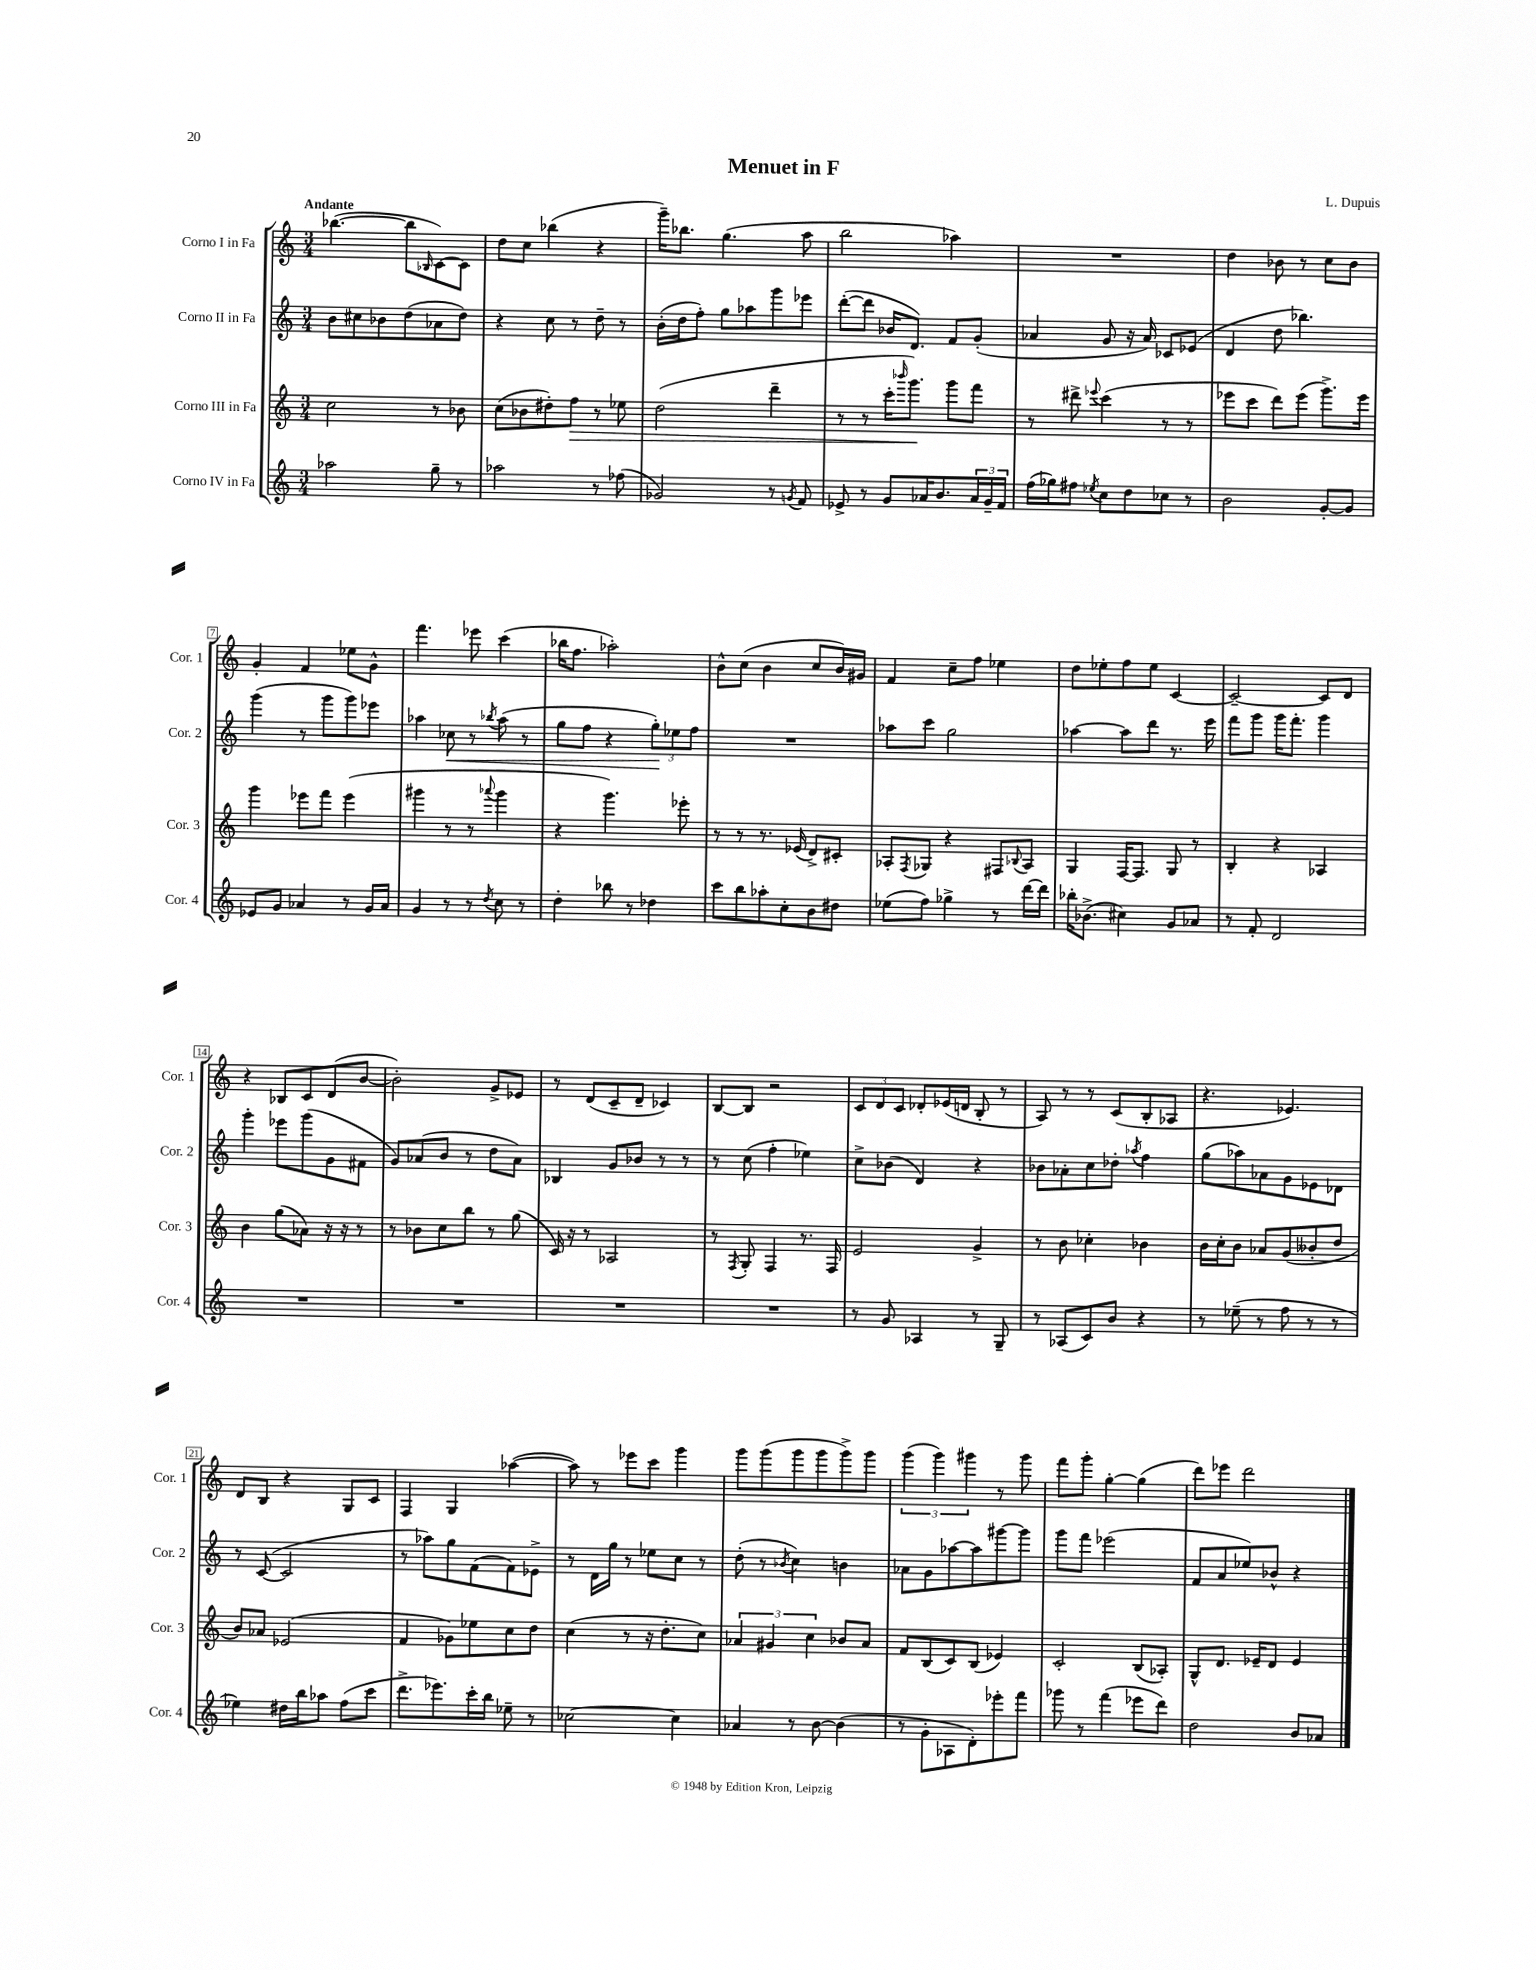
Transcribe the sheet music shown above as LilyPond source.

\header { title = "Menuet in F" composer = "L. Dupuis" }
<<
\new StaffGroup <<
\new Staff = "s0" \with { instrumentName = "Corno I in Fa" shortInstrumentName = "Cor. 1" } {
    \clef treble \key c \major \numericTimeSignature \time 3/4 \tempo "Andante"
    bes''4.~( bes''8 \grace { bes16 } c'8~) c'8 |
    d''8 c''8 bes''4( r4 |
    g'''16--) bes''8. g''4.( a''8 |
    b''2 aes''4) |
    R2. |
    d''4 bes'8 r8 c''8 bes'8 |
    g'4-. f'4 ees''8 g'8-^ |
    f'''4. ees'''8 c'''4( |
    bes''16 f''8. aes''2-.) |
    b'8-^ c''8( b'4 c''8 b'16) gis'16 |
    f'4 c''8-- f''8 ees''4 |
    d''8 ees''8-. f''8 ees''8 c'4~ |
    c'2~-- c'8 d'8 |
    r4 bes8 c'8 d'8( b'8~ |
    b'2-.) g'8-> ees'8 |
    r8 d'8( c'8-- d'8-- ces'4) |
    b8~ b8 r2 |
    \tuplet 3/2 { c'8 d'8 c'8 } des'8-. ees'16( d'16 b8-. r8 |
    a8) r8 r8 c'8( b8-. aes8 |
    r4. ees'4.) |
    d'8 b8 r4 g8 c'8 |
    f4 g4 aes''4~( |
    aes''8) r8 ees'''8 c'''8 g'''4 |
    g'''8 g'''8( g'''8 g'''8 g'''8->) g'''8 |
    \tuplet 3/2 { g'''4( g'''4) gis'''4 } r8 gis'''8 |
    f'''8 g'''8-. g''4~-. g''4( |
    d'''8) ees'''8 d'''2 \bar "|." |
}
\new Staff = "s1" \with { instrumentName = "Corno II in Fa" shortInstrumentName = "Cor. 2" } {
    \clef treble \key c \major \numericTimeSignature \time 3/4
    b'8 cis''8 bes'8 d''8( aes'8 d''8) |
    r4 c''8 r8 d''8-- r8 |
    b'16-.( d''16 f''8-.) g''8 aes''8 g'''8 ees'''8 |
    d'''8~-.( d'''8 bes'16 d'8.) f'8 g'8-.( |
    aes'4 g'8 r16 aes'16) ces'8 ees'8( |
    d'4 d''8 bes''4.) |
    g'''4( r8 g'''8 g'''8) ees'''8 |
    aes''4 ces''8\< r8 \acciaccatura { bes''8 } aes''8( r8 |
    g''8 f''8 r4 \tuplet 3/2 { g''8-.\!) ees''8 f''8 } |
    R2. |
    aes''8 c'''8 g''2 |
    aes''4~ aes''8 d'''8 r8. e'''16 |
    f'''8 g'''8 g'''16 f'''8.-. g'''4 |
    g'''4-. ees'''8 g'''8( g'8 fis'8 |
    g'8) aes'8( b'8 r8 d''8 aes'8) |
    bes4 g'8 bes'8 r8 r8 |
    r8 c''8( f''4-. ees''4) |
    c''8-> bes'8( d'4) r4 |
    bes'8 aes'8-. c''8 des''8-. \acciaccatura { aes''8 } f''4 |
    g''8( aes''8) aes'8 g'8 ees'8 des'8 |
    r8 c'8~( c'2 |
    r8 aes''8) g''8 f'8( f'8) ees'8-> |
    r8 d'16 g''16 r8 ees''8 c''8 r8 |
    d''8-.( r8 \acciaccatura { bes'8 } c''4) b'4 |
    aes'8 g'8 aes''8~ aes''8 gis'''8~ gis'''8 |
    g'''8 f'''8 ees'''2( |
    f'8 a'8 ees''8) bes'8-^ r4 \bar "|." |
}
\new Staff = "s2" \with { instrumentName = "Corno III in Fa" shortInstrumentName = "Cor. 3" } {
    \clef treble \key c \major \numericTimeSignature \time 3/4
    c''2 r8 bes'8 |
    c''8( bes'8 dis''8-.) f''8\> r8 ees''8 |
    d''2( d'''4-- |
    r8 r8 c'''16-. \grace { bes'''16 } g'''8.\!) g'''8 f'''8 |
    r8 dis'''8-> \appoggiatura { ees'''8 } c'''4( r8 r8 |
    ees'''8 c'''8 d'''8) ees'''8( g'''8.->) ees'''16 |
    g'''4 ees'''8 f'''8 ees'''4( |
    gis'''4 r8 r8 \appoggiatura { aes'''8 } gis'''4 |
    r4 g'''4.) ees'''8-. |
    r8 r8 r8. ees'16( d'8->) cis'8-. |
    aes8-. \acciaccatura { f8 } ges8 r4 fis8 \appoggiatura { bes8 } aes8 |
    g4 f16~ f8. g8 r8 |
    b4-. r4 aes4 |
    b'4 g''8( aes'8) r16 r16 r8 |
    r8 bes'8 c''8 b''8 r8 g''8( |
    c'16) r16 r8 aes2 |
    r8 \acciaccatura { f8 } g8-. f4 r8. f16 |
    e'2 g'4-> |
    r8 b'8 ces''4-. bes'4 |
    b'16 c''16-. b'8 aes'8 g'8( beses'8-. d''8 |
    b'8) aes'8 ees'2( |
    f'4 ges'8) ees''8 c''8 d''8 |
    c''4( r8 r16 d''8.-. c''8) |
    \tuplet 3/2 { aes'4 gis'4 c''4 } bes'8 aes'8 |
    f'8 b8( c'8) b8( ees'4) |
    c'2-. b8( aes8-.) |
    g8-^ d'8. ees'16-- d'8 ees'4 \bar "|." |
}
\new Staff = "s3" \with { instrumentName = "Corno IV in Fa" shortInstrumentName = "Cor. 4" } {
    \clef treble \key c \major \numericTimeSignature \time 3/4
    aes''2 g''8-- r8 |
    aes''2 r8 fes''8( |
    ges'2) r8 \acciaccatura { g'8 } f'8 |
    ees'8-> r8 g'8 aes'16 b'8. \tuplet 3/2 { aes'16 g'16-- f'16 } |
    f''16( ges''16) fis''8 \acciaccatura { ees''8 } c''8 d''8 ces''8 r8 |
    b'2 g'8~-. g'8 |
    ees'8 g'8 aes'4 r8 g'16 aes'16 |
    g'4 r8 r8 \acciaccatura { d''8 } c''8 r8 |
    d''4-. bes''8 r8 des''4 |
    c'''8 b''8 aes''8-. c''8-. b'8 dis''8 |
    ees''8( f''8) ges''4-> r8 d'''16~ d'''16 |
    bes''16-. bes'8.->( cis''4) g'8 aes'8 |
    r8 f'8-. d'2 |
    R2. |
    R2. |
    R2. |
    R2. |
    r8 g'8 aes4 r8 g8-- |
    r8 aes8( c'8) b'8 r4 |
    r8 ees''8--( r8 f''8 r8 r8 |
    ees''4) dis''16 b''16 aes''8 f''8( c'''8 |
    d'''8.-> ees'''8.) c'''16-. b''16 ees''8-- r8 |
    ces''2~ ces''4 |
    aes'4 r8 b'8~ b'4( |
    r8 g'8-. aes8 d'8-.) ees'''8-. f'''8 |
    ges'''8 r8 f'''4( ees'''8 d'''8) |
    d''2 b'8 aes'8 \bar "|." |
}
>>
>>
\layout { \context { \Score \override BarNumber.stencil = #(make-stencil-boxer 0.1 0.3 ly:text-interface::print) } }
